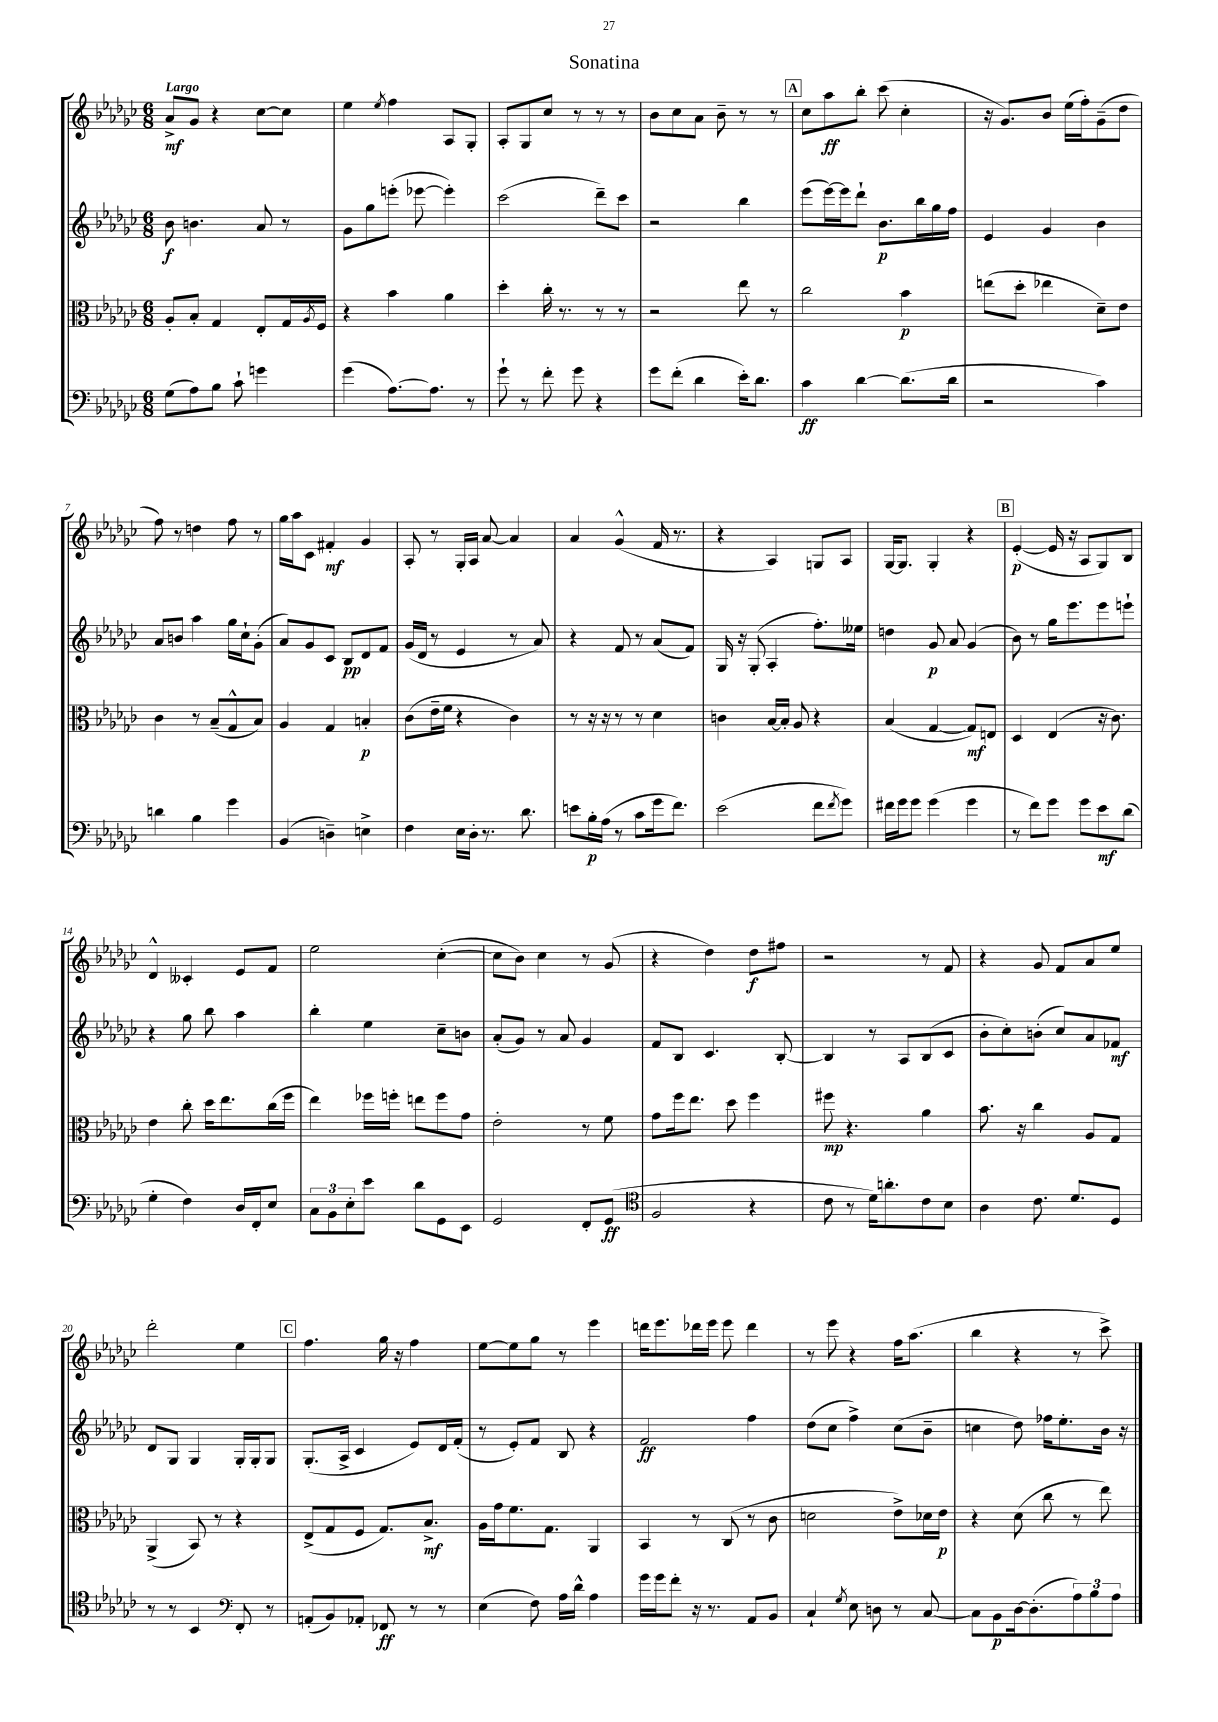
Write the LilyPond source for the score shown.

\header { title = "Sonatina" }
<<
\new StaffGroup <<
\new Staff = "s0" {
    \clef treble \key ges \major \numericTimeSignature \time 6/8 \tempo "Largo"
    aes'8->\mf ges'8 r4 ces''8~ ces''8 |
    ees''4 \acciaccatura { ees''8 } f''4 aes8 ges8-. |
    aes8-. ges8 ces''8 r8 r8 r8 |
    bes'8 ces''8 aes'8 bes'8-- r8 r8 |
    \mark \markup { \box "A" } ces''8 aes''8\ff bes''8-. ces'''8( ces''4-. |
    r16 ges'8.) bes'8 ees''16( f''16-.) ges'8--( des''8 |
    f''8) r8 d''4 f''8 r8 |
    ges''16 aes''16 ces'8 fis'4-.\mf ges'4 |
    aes8-. r8 ges16-. aes16 aes'8~ aes'4 |
    aes'4 ges'4-^( f'16 r8. |
    r4 aes4) g8 aes8 |
    ges16~ ges8. ges4-. r4 |
    \mark \markup { \box "B" } ees'4~-.\p( ees'16 r16 aes8 ges8) bes8 |
    des'4-^ ceses'4-. ees'8 f'8 |
    ees''2 ces''4~-.( |
    ces''8 bes'8) ces''4 r8 ges'8( |
    r4 des''4) des''8\f fis''8 |
    r2 r8 f'8 |
    r4 ges'8 f'8 aes'8 ees''8 |
    des'''2-. ees''4 |
    \mark \markup { \box "C" } f''4. ges''16 r16 f''4 |
    ees''8~ ees''8 ges''8 r8 ees'''4 |
    d'''16 ees'''8. des'''16 ees'''16 ees'''8 des'''4 |
    r8 ees'''8 r4 f''16 aes''8.( |
    bes''4 r4 r8 ces'''8->) \bar "|." |
}
\new Staff = "s1" {
    \clef treble \key ges \major \numericTimeSignature \time 6/8
    bes'8\f b'4. aes'8 r8 |
    ges'8 ges''8 e'''8-.( ees'''8~ ees'''4-.) |
    ces'''2( des'''8--) ces'''8 |
    r2 bes''4 |
    \mark \markup { \box "A" } ees'''8( ees'''16~) ees'''16 des'''8-! bes'8.\p bes''16 ges''16 f''16 |
    ees'4 ges'4 bes'4 |
    aes'8 b'8 aes''4 ges''16 ces''16-! ges'8-.( |
    aes'8) ges'8 ces'8 bes8\pp des'8 f'8 |
    ges'16( des'16 r8 ees'4 r8 aes'8) |
    r4 f'8 r8 aes'8( f'8) |
    ges16 r16 ges8-.( aes4-. f''8.-.) eeses''16 |
    d''4 ges'8\p aes'8 ges'4( |
    \mark \markup { \box "B" } bes'8) r8 ges''16 ees'''8. ees'''8 e'''8-! |
    r4 ges''8 bes''8 aes''4 |
    bes''4-. ees''4 ces''8-- b'8 |
    aes'8-.( ges'8) r8 aes'8 ges'4 |
    f'8 bes8 ces'4. bes8~-. |
    bes4 r8 aes8 bes8( ces'8 |
    bes'8-. ces''8-.) b'8-.( ces''8) aes'8 fes'8\mf |
    des'8 ges8 ges4 ges16-. ges16-. ges8 |
    \mark \markup { \box "C" } ges8.-.( aes16-> ces'4 ees'8) des'16 f'16-.( |
    r8 ees'8-.) f'8 bes8 r4 |
    f'2\ff f''4 |
    des''8( ces''8 f''4->) ces''8( bes'8-- |
    c''4 des''8) fes''16 ees''8.-. bes'16 r16 \bar "|." |
}
\new Staff = "s2" {
    \clef alto \key ges \major \numericTimeSignature \time 6/8
    aes8-. bes8-. ges4 ees8-. ges16 \acciaccatura { aes8 } f16 |
    r4 bes'4 aes'4 |
    des''4-. ces''16-. r8. r8 r8 |
    r2 ees''8 r8 |
    \mark \markup { \box "A" } ces''2 bes'4\p |
    e''8( des''8-. ees''4 des'8--) ees'8 |
    ces'4 r8 bes8--( ges8-^ bes8) |
    aes4 ges4 b4-.\p |
    ces'8( ees'16-- f'16 r4 ces'4) |
    r8 r16 r16 r8 r8 des'4 |
    c'4 bes16~ bes16-. aes8 r4 |
    bes4( ges4~ ges8\mf) e8 |
    \mark \markup { \box "B" } des4 ees4( r16 ces'8.) |
    ees'4 ces''8-. des''16 ees''8. ces''16( f''16 |
    ees''4) fes''16 f''16-. e''8 f''8 ges'8 |
    ees'2-. r8 f'8 |
    ges'8 f''16 ees''8. des''8 f''4 |
    fis''8\mp r4. aes'4 |
    bes'8. r16 ces''4 aes8 ges8 |
    aes,4->( bes,8) r8 r4 |
    \mark \markup { \box "C" } ees8->( ges8 f8 ges8.) bes8.->\mf |
    aes16 ges'16 f'8. ges8. aes,4 |
    bes,4 r8 ces8( r8 ces'8 |
    d'2 ees'8->) des'16 ees'16\p |
    r4 des'8( ces''8 r8 ees''8) \bar "|." |
}
\new Staff = "s3" {
    \clef bass \key ges \major \numericTimeSignature \time 6/8
    ges8( aes8) bes8 ces'8-! g'4 |
    ges'4( aes8.~) aes8. r8 |
    ges'8-! r8 f'8-. ges'8 r4 |
    ges'8 f'8-.( des'4 ees'16-.) des'8. |
    \mark \markup { \box "A" } ces'4\ff des'4~ des'8.( des'16 |
    r2 ces'4) |
    d'4 bes4 ges'4 |
    bes,4( d4--) e4-> |
    f4 ees16 des16-. r8. des'8. |
    e'8 bes16-.\p aes16( r8 ces'8 ges'16 f'8.) |
    ees'2( f'8 \acciaccatura { f'8 } ges'8) |
    fis'16 ges'16 ges'8 ges'4( ges'4 |
    \mark \markup { \box "B" } r8 f'8) ges'8 ges'8 ees'8\mf des'8( |
    ges4-. f4) des16 f,16-. ees8 |
    \tuplet 3/2 { ces8 bes,8 ees8-. } ees'8 des'8 ges,8 ees,8 |
    ges,2 f,8-. ges,8\ff( |
    \clef tenor f2 r4 |
    ces'8 r8 des'16) a'8.-. ces'8 bes8 |
    aes4 ces'8. des'8. des8 |
    r8 r8 bes,4 \clef bass f,8-. r8 |
    \mark \markup { \box "C" } a,8-.( bes,8) aes,8-. fes,8\ff r8 r8 |
    ees4( f8) aes16 des'16-^ aes4 |
    ges'16 ges'16 f'8-. r16 r8. aes,8 bes,8 |
    ces4-! \acciaccatura { ges8 } ees8 d8 r8 ces8~ |
    ces8 bes,8\p des16~ des8.-.( \tuplet 3/2 { aes8) bes8 aes8 } \bar "|." |
}
>>
>>
